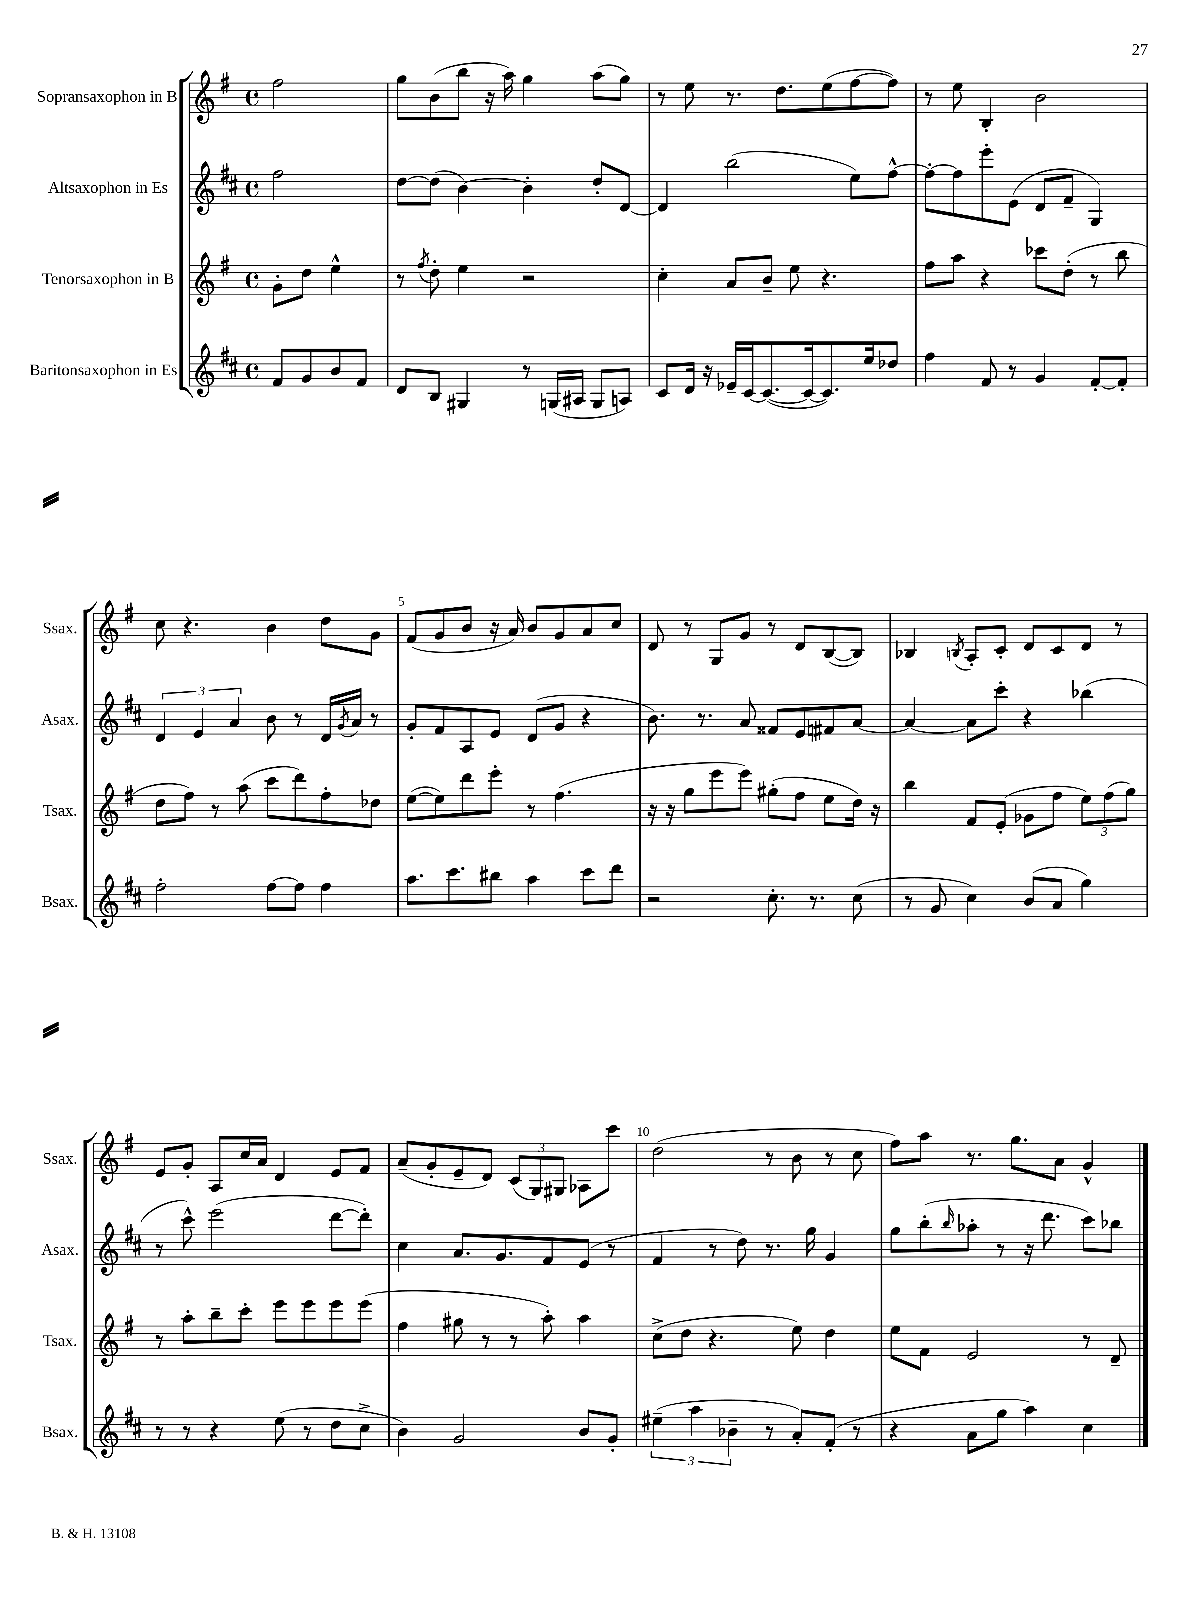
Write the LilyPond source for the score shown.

<<
\new StaffGroup <<
\new Staff = "s0" \with { instrumentName = "Sopransaxophon in B" shortInstrumentName = "Ssax." } {
    \clef treble \key g \major \defaultTimeSignature \time 4/4 \partial 2
    fis''2 |
    g''8 b'8( b''8 r16 a''16) g''4 a''8( g''8) |
    r8 e''8 r8. d''8. e''8( fis''8~ fis''8) |
    r8 e''8 b4-. b'2 |
    c''8 r4. b'4 d''8 g'8 |
    fis'8( g'8 b'8 r16 a'16) b'8 g'8 a'8 c''8 |
    d'8 r8 g8 g'8 r8 d'8 b8~( b8) |
    bes4 \acciaccatura { b8 } a8-. c'8-. d'8 c'8 d'8 r8 |
    e'8 g'8-. a8 c''16 a'16 d'4 e'8 fis'8 |
    a'8--( g'8-. e'8-- d'8) \tuplet 3/2 { c'8( g8) gis8 } aes8 c'''8 |
    d''2( r8 b'8 r8 c''8 |
    fis''8) a''8 r8. g''8. a'8 g'4-^ \bar "|." |
}
\new Staff = "s1" \with { instrumentName = "Altsaxophon in Es" shortInstrumentName = "Asax." } {
    \clef treble \key d \major \defaultTimeSignature \time 4/4 \partial 2
    fis''2 |
    d''8~ d''8( b'4~) b'4-. d''8-. d'8~ |
    d'4 b''2( e''8) fis''8~-^ |
    fis''8~-. fis''8 e'''8-. e'8( d'8 fis'8-- g4) |
    \tuplet 3/2 { d'4 e'4 a'4 } b'8 r8 d'16 \acciaccatura { g'8 } a'16 r8 |
    g'8-. fis'8 a8 e'8 d'8( g'8 r4 |
    b'8.) r8. a'8 fisis'8 e'8 fis'8 a'8~ |
    a'4~ a'8 cis'''8-. r4 bes''4( |
    r8 cis'''8-^) e'''2( d'''8~ d'''8-.) |
    cis''4 a'8. g'8. fis'8 e'8( r8 |
    fis'4 r8 d''8) r8. g''16 g'4 |
    g''8 b''8-.( \grace { b''16 } aes''8-. r8 r16 d'''8. cis'''8) bes''8 \bar "|." |
}
\new Staff = "s2" \with { instrumentName = "Tenorsaxophon in B" shortInstrumentName = "Tsax." } {
    \clef treble \key g \major \defaultTimeSignature \time 4/4 \partial 2
    g'8-. d''8 e''4-^ |
    r8 \acciaccatura { fis''8 } d''8-. e''4 r2 |
    c''4-. a'8 b'8-- e''8 r4. |
    fis''8 a''8 r4 ces'''8 d''8-.( r8 b''8 |
    d''8 fis''8) r8 a''8( c'''8 d'''8) fis''8-. des''8 |
    e''8~( e''8) d'''8 e'''8-. r8 fis''4.( |
    r16 r16 g''8 e'''8 e'''8) gis''8-.( fis''8 e''8 d''16) r16 |
    b''4 fis'8 e'8-.( ges'8 fis''8 \tuplet 3/2 { e''8) fis''8( g''8) } |
    r8 a''8-. b''8-- c'''8-. e'''8 e'''8 e'''8 e'''8( |
    fis''4 gis''8 r8 r8 a''8-.) a''4 |
    c''8->( d''8 r4. e''8) d''4 |
    e''8 fis'8 e'2 r8 d'8-- \bar "|." |
}
\new Staff = "s3" \with { instrumentName = "Baritonsaxophon in Es" shortInstrumentName = "Bsax." } {
    \clef treble \key d \major \defaultTimeSignature \time 4/4 \partial 2
    fis'8 g'8 b'8 fis'8 |
    d'8 b8 gis4 r8 g16( ais16 g8 a8) |
    cis'8 d'16 r16 ees'16-- cis'16~ cis'8.~( cis'16~ cis'8.) e''16 des''8 |
    fis''4 fis'8 r8 g'4 fis'8~-. fis'8-. |
    fis''2-. fis''8~ fis''8 fis''4 |
    a''8. cis'''8. bis''8 a''4 cis'''8 d'''8 |
    r2 cis''8.-. r8. cis''8( |
    r8 g'8 cis''4) b'8( a'8 g''4) |
    r8 r8 r4 e''8( r8 d''8 cis''8-> |
    b'4) g'2 b'8 g'8-. |
    \tuplet 3/2 { eis''4--( a''4 bes'4-- } r8 a'8-.) fis'8-.( r8 |
    r4 a'8 g''8 a''4) cis''4 \bar "|." |
}
>>
>>
\layout { \context { \Score \override BarNumber.break-visibility = ##(#f #t #t) barNumberVisibility = #(every-nth-bar-number-visible 5) } }
